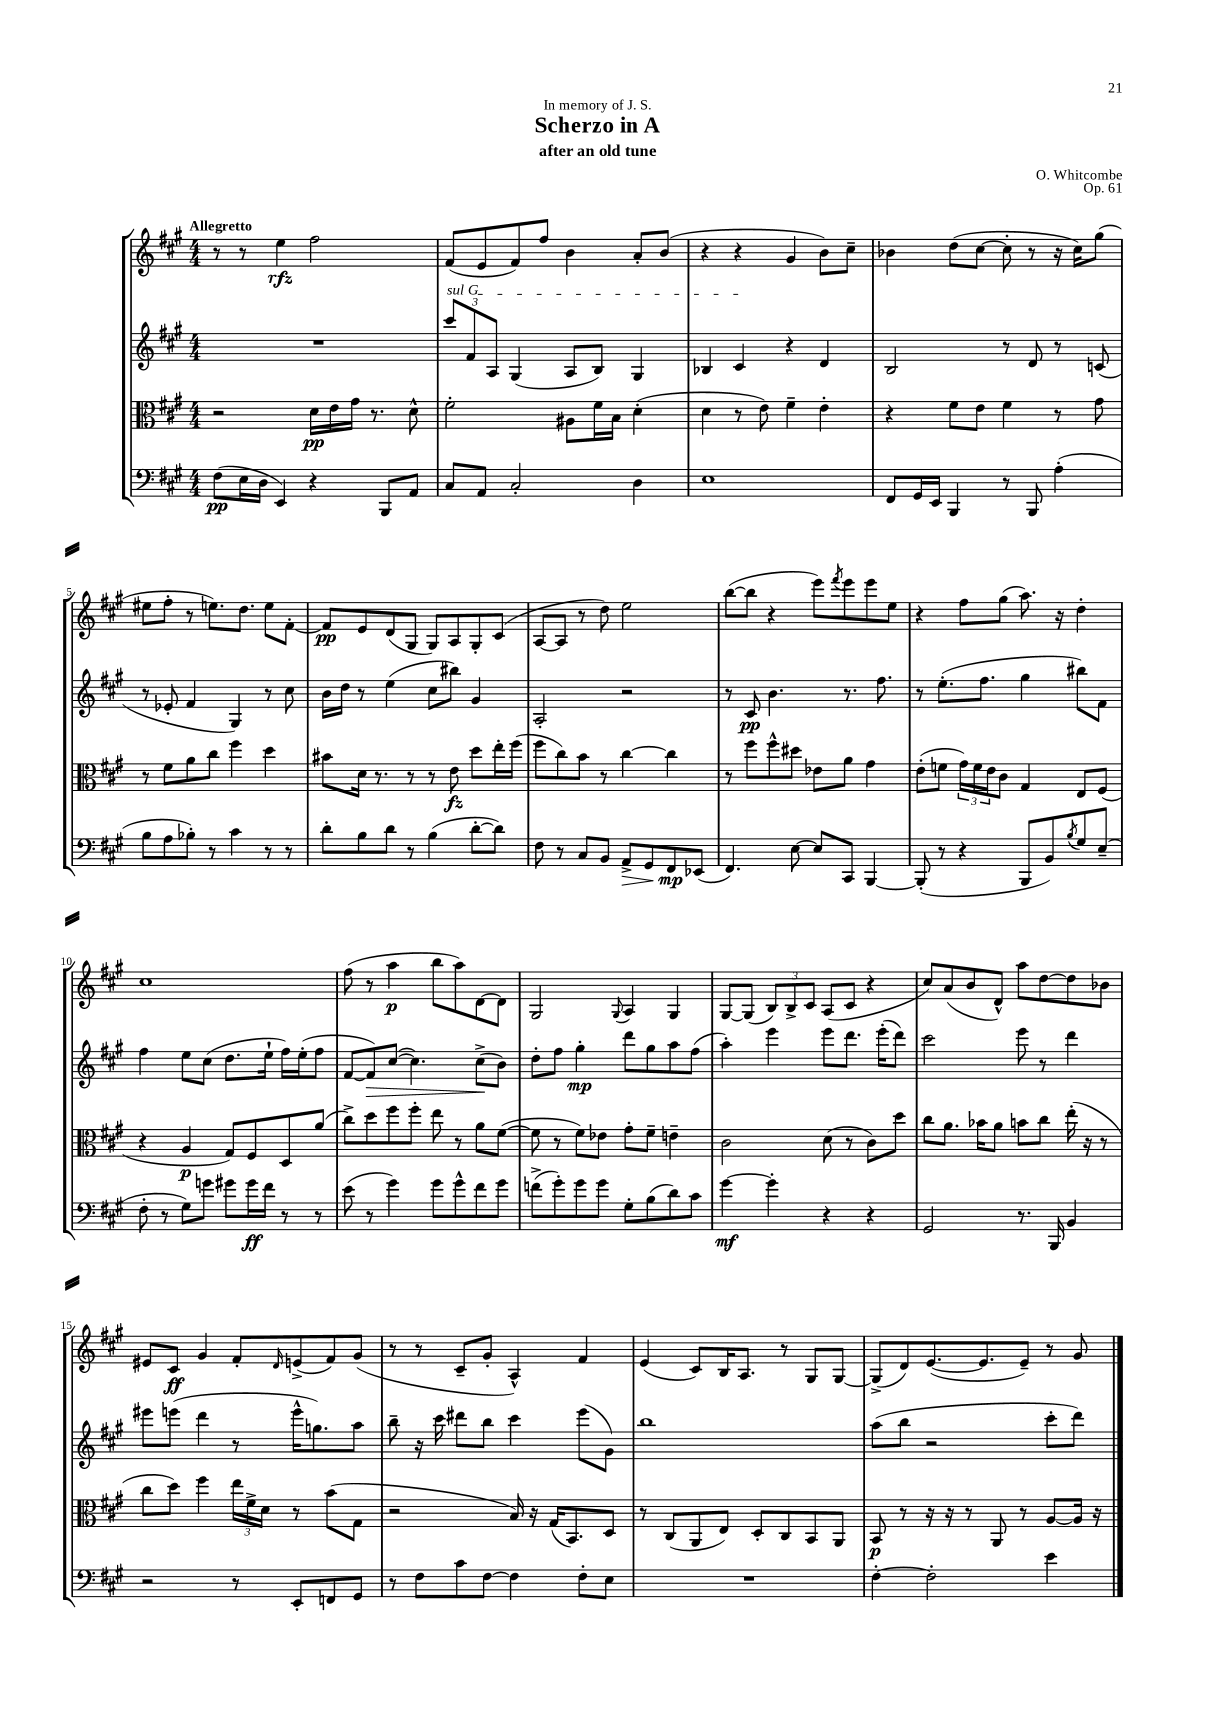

**kern	**kern	**kern	**kern
*staff4	*staff3	*staff2	*staff1
*clefF4	*clefC3	*clefG2	*clefG2
*k[f#c#g#]	*k[f#c#g#]	*k[f#c#g#]	*k[f#c#g#]
*M4/4	*M4/4	*M4/4	*M4/4
(8F#	2r	1r	8r
16E	.	.	8r
16D	.	.	.
4EE)	.	.	4ee
4r	16d	.	2ff#
.	16e	.	.
.	16g#	.	.
.	8.r	.	.
8BBB	.	.	.
8AA	8d^^	.	.
=	=	=	=
8C#	2f#'	12ccc#	(8f#
.	.	12f#	.
8AA	.	.	8e
.	.	12A	.
2C#'	.	(4G#	8f#)
.	.	.	8ff#
.	8A#	8A	4b
.	16f#	8B)	.
.	16B	.	.
4D	(4d'	4G#	8a'
.	.	.	(8b
=	=	=	=
1E	4d	4B-	4r
.	8r	4c#	4r
.	8e)	.	.
.	4f#~	4r	4g#
.	4e'	4d	8b)
.	.	.	8cc#~
=	=	=	=
8FF#	4r	2B	4b-
16GG#	.	.	.
16EE	.	.	.
4BBB	8f#	.	(8dd
.	8e	.	[8cc#
8r	4f#	8r	8cc#']
8BBB	.	8d	8r
(4A'	8r	8r	16r
.	.	.	16cc#)
.	8g#	(8c	(8gg#
=	=	=	=
8B	8r	8r	8ee#
8A	8f#	8e-'	8ff#'
8B-')	8a	4f#	8r
8r	8cc#	.	8.ee)
4c#	4ff#	4G#)	.
.	.	.	8.dd
8r	4dd	8r	8ee
8r	.	8cc#	[8f#'
=	=	=	=
8d'	8b#	16b	8f#]
.	.	16dd	.
8B	16d	8r	8e
.	8.r	.	.
8d	.	(4ee	(8d
8r	8r	.	8G#
(4B	8r	8cc#	8G#)
.	8e	8bb#)	8A
[8d'	8dd	4g#	8G#'
8d])	16ee'	.	(8c#
.	(16ff#	.	.
=	=	=	=
8F#	8ff#	2A'	[8A
8r	8cc#)	.	8A]
8C#	8b	.	8r
8BB	8r	.	8dd)
8AA^	[4cc#	2r	2ee
8GG#	.	.	.
8FF#	4cc#]	.	.
(8EE-	.	.	.
=	=	=	=
4.FF#)	8r	8r	([8bb
.	8ff#	8c#	8bb]
.	8ff#^^	4.b	4r
[8E	8dd#	.	.
8E]	8e-	.	8eee)
.	.	.	8qfff#
8CC#	8a	8.r	8eee
[4BBB	4g#	.	8eee
.	.	8.ff#	.
.	.	.	8ee
=	=	=	=
(8BBB']	(8e'	8r	4r
8r	8f	(8.ee'	.
4r	24g#)	.	8ff#
.	24f	.	.
.	.	8.ff#	.
.	24e	.	.
.	8c#	.	(8gg#
8BBB	4G#	4gg#	8.aa)
8BB)	.	.	.
.	.	.	16r
8qB	.	.	.
8G#	8E	8bb#)	4dd'
(8E~	(8F#	8f#	.
=	=	=	=
8F#'	4r	4ff#	1cc#
8r	.	.	.
8G#)	4A	8ee	.
8g	.	(8cc#	.
8g#	8G#)	8.dd	.
16g#	8F#	.	.
16f#	.	16ee`	.
8r	8D	16ff#)	.
.	.	(16ee'	.
8r	(8a	8ff#	.
=	=	=	=
(8e	8cc#^)	[8f#	(8ff#
8r	8dd	8f#])	8r
4g#)	8ff#	([8cc#	4aa
.	8ff#'	4.cc#])	.
8g#	8ee	.	8bb
8g#^^	8r	.	8aa)
8f#	8a	(8cc#^	[8d
8g#	([8f#	8b)	8d]
=	=	=	=
(8f^	8f#]	8dd'	2G#
8g#')	8r	8ff#	.
8g#	8f#)	4gg#'	.
8g#	8e-	.	.
.	.	.	8qqG#
8G#'	8g#'	8ddd	4A
(8B	8f#~	8gg#	.
8d)	4e~	8aa	4G#
8c#	.	(8ff#	.
=	=	=	=
[4g#	2c#	4aa')	[8G#
.	.	.	(8G#]
4g#']	.	4eee	12B)
.	.	.	12B^
.	.	.	12c#
4r	(8d	8eee	(8A
.	8r	8.ddd	8c#
4r	8c#)	.	4r
.	.	(16eee'	.
.	8dd	8ddd)	.
=	=	=	=
2GG#	8cc#	2ccc#	8cc#)
.	8.a	.	(8a
.	.	.	8b
.	16b-	.	.
.	8a	.	8d^^)
8.r	8b	8eee	8aa
.	8cc#	8r	[8dd
16BBB	.	.	.
4BB	(16ee'	4ddd	8dd]
.	16r	.	.
.	8r	.	8b-
=	=	=	=
2r	8cc#	8eee#	8e#
.	8dd)	(8eee	8c#
.	4ff#	4ddd	4g#
8r	24ee	8r	8f#'
.	24f#^	.	.
.	24d	.	.
.	.	.	16qqd
8EE'	8r	16eee^^	(8e^
.	.	8.gg)	.
8FF	(8b	.	8f#)
8GG#	8G#	8aa	(8g#
=	=	=	=
8r	2r	8bb~	8r
8F#	.	16r	8r
.	.	16ccc#	.
8c#	.	8ddd#	8c#~
[8F#	.	8bb	8g#'
4F#]	16B)	4ccc#	4A^^)
.	16r	.	.
.	(16G#	.	.
.	8.BB)	.	.
8F#'	.	(8eee	4f#
8E	8D	8g#)	.
=	=	=	=
1r	8r	1bb	(4e
.	(8C#	.	.
.	8AA	.	8c#)
.	8E)	.	16B
.	.	.	8.A
.	8D'	.	.
.	8C#	.	8r
.	8BB	.	8G#
.	8AA	.	[8G#
=	=	=	=
[4F#'	8BB	(8aa	(8G#^]
.	8r	8bb	8d)
2F#']	16r	2r	([8.e
.	16r	.	.
.	8r	.	.
.	.	.	8.e]
.	8AA	.	.
.	8r	.	8e~)
4e	[8A	8ccc#'	8r
.	16A]	8ddd)	8g#
.	16r	.	.
==	==	==	==
*-	*-	*-	*-
